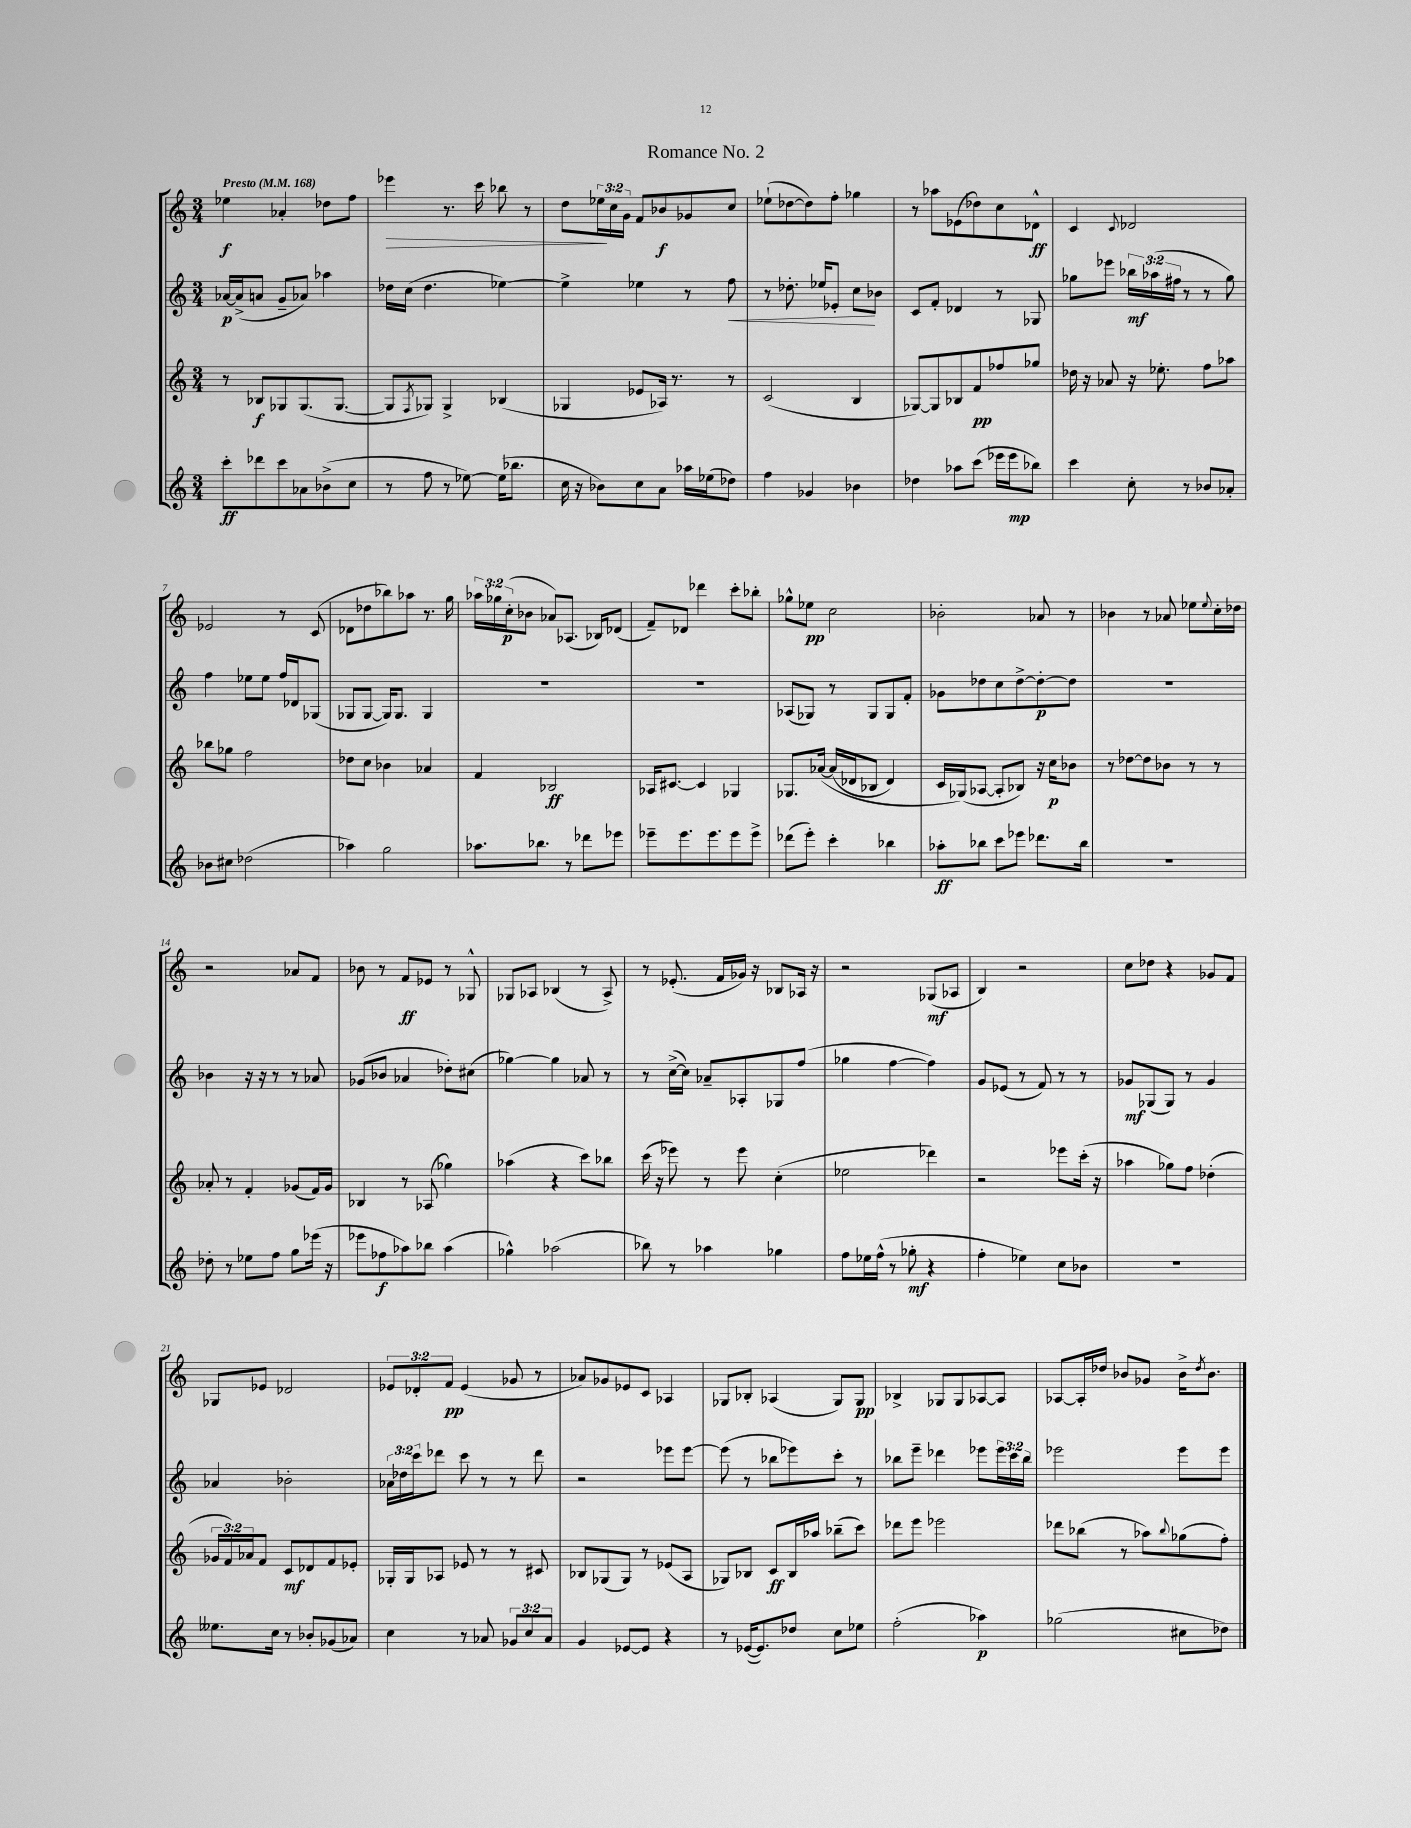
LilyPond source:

\header { title = "Romance No. 2" }
<<
\new StaffGroup <<
\new Staff = "s0" {
    \clef treble \key c \major \numericTimeSignature \time 3/4 \override Staff.TupletNumber.text = #tuplet-number::calc-fraction-text \tempo "Presto" 4 = 168
    ees''4\f aes'4-. des''8 f''8 |
    ees'''4\> r8. c'''16 bes''8 r8 |
    d''8 \tuplet 3/2 { ees''16\! c''16 g'16 } f'8 bes'8\f ges'8 c''8 |
    ees''8-!( des''8~ des''8) f''8-. ges''4 |
    r8 aes''8 ees'8( des''8) c''8 des'8-^\ff |
    c'4 \appoggiatura { c'8 } des'2 |
    ees'2 r8 c'8( |
    des'8 des''8 bes''8) aes''8 r8. g''16 |
    \tuplet 3/2 { aes''16 ges''16 c''16-.\p( } bes'8 aes'8) aes8.( bes16) des'8( |
    f'8--) des'8 des'''4 c'''8-. bes''8-. |
    ges''8-^ ees''8\pp c''2 |
    bes'2-. aes'8 r8 |
    bes'4 r8 aes'8 ees''8 \appoggiatura { ees''8 } c''16-. des''16 |
    r2 aes'8 f'8 |
    bes'8 r8 f'8\ff ees'8 r8 ges8-^ |
    ges8 aes8 bes4( r8 aes8->) |
    r8 ees'8.-.( f'16 ges'16) r16 bes8 aes16 r16 |
    r2 ges8\mf( aes8 |
    b4) r2 |
    c''8 des''8 r4 ges'8 f'8 |
    ges8 ees'8 des'2 |
    \tuplet 3/2 { ees'8 des'8-. f'8\pp } ees'4( ges'8 r8 |
    aes'8) ges'8 ees'8 c'8 aes4 |
    ges8 bes8-. aes4( ges8) ges8\pp |
    bes4-> ges8 ges8 aes8~ aes8 |
    aes8~ aes16-. des''16 bes'8 ges'8 bes'16-> \acciaccatura { des''8 } bes'8. \bar "|." |
}
\new Staff = "s1" {
    \clef treble \key c \major \numericTimeSignature \time 3/4 \override Staff.TupletNumber.text = #tuplet-number::calc-fraction-text
    aes'16~\p aes'16->( a'8 g'8-- aes'8) aes''4 |
    des''16 c''16( des''4. ees''4~) |
    ees''4-> ees''4 r8 f''8\< |
    r8 des''8.-. ees''16 ees'8-. c''8\! bes'8 |
    c'8 f'8-. des'4 r8 ges8 |
    ges''8 ees'''8 \tuplet 3/2 { bes''16\mf aes''16( fis''16 } r8 r8 ges''8) |
    f''4 ees''8 ees''8 f''16 des'16 ges8( |
    ges8 ges8~ ges16) ges8. ges4 |
    R2. |
    R2. |
    aes8( ges8) r8 ges8 ges8 f'8-. |
    ges'8 des''8 c''8 des''8~-> des''8~-.\p des''8 |
    R2. |
    bes'4 r16 r16 r8 r8 aes'8 |
    ges'8( bes'8 aes'4 des''8-.) cis''8( |
    ges''4~) ges''4 aes'8 r8 |
    r8 c''16~->( c''16) aes'8-- aes8-. ges8 f''8( |
    ges''4 f''4~ f''4) |
    g'8 ees'8( r8 f'8) r8 r8 |
    ges'8\mf ges8( ges8) r8 ges'4 |
    aes'4 bes'2-. |
    \tuplet 3/2 { aes'16 des''16 c'''16 } des'''8 c'''8 r8 r8 des'''8 |
    r2 ees'''8 ees'''8~ |
    ees'''8( r8 bes''8 ees'''8) c'''8-. r8 |
    bes''8 e'''8-- des'''4 ees'''8 \tuplet 3/2 { ees'''16 c'''16 bes''16 } |
    ees'''2 ees'''8 ees'''8 \bar "|." |
}
\new Staff = "s2" {
    \clef treble \key c \major \numericTimeSignature \time 3/4 \override Staff.TupletNumber.text = #tuplet-number::calc-fraction-text
    r8 bes8\f ges8 ges8.( ges8.~ |
    ges8 \acciaccatura { f8 } ges8) ges4-> bes4( |
    ges4 ees'8 aes16) r8. r8 |
    c'2( b4 |
    ges8~) ges8 bes8 f'8\pp fes''8 ges''8 |
    des''16 r16 aes'8 r16 ees''8.-. f''8 aes''8 |
    bes''8 ges''8 f''2 |
    des''8 c''8 bes'4 aes'4 |
    f'4 bes2\ff |
    aes16 cis'8.~ cis'4 ges4 |
    ges8. aes'16~\( aes'16( des'16 bes8 des'4) |
    c'16 ges16(\) aes8~ aes8-. bes8) r16 c''16\p bes'8 |
    r8 des''8~ des''8 bes'8 r8 r8 |
    aes'8-. r8 f'4-. ges'8( f'16) ges'16 |
    bes4 r8 aes8( ges''4) |
    aes''4( r4 c'''8) bes''8 |
    c'''16( r16 ees'''8) r8 ees'''8 c''4-.( |
    ees''2 des'''4) |
    r2 ees'''8 c'''16-.( r16 |
    aes''4 ges''8) f''8 des''4-.( |
    \tuplet 3/2 { ges'16 f'16) aes'16 } f'8 c'8\mf des'8 f'8 ees'8-. |
    ges16-. ges16 aes8 ees'8 r8 r8 cis'8 |
    bes8 ges8( ges8) r8 ees'8( a8 |
    ges8) bes8 c'8\ff bes16 aes''16 bes''8--( c'''8) |
    des'''8 e'''8 ees'''2 |
    des'''8 bes''8( r8 aes''8) \appoggiatura { bes''8 } ges''8( f''8-.) \bar "|." |
}
\new Staff = "s3" {
    \clef treble \key c \major \numericTimeSignature \time 3/4 \override Staff.TupletNumber.text = #tuplet-number::calc-fraction-text
    c'''8-.\ff des'''8 c'''8 aes'8 bes'8->( c''8 |
    r8 f''8 r8 ees''8~) ees''16( bes''8. |
    c''16 r16 bes'8) c''8 a'8 aes''16 ees''16( des''8) |
    f''4 ges'4 bes'4 |
    des''4 aes''8 c'''8( ees'''16 ees'''16\mp bes''8) |
    c'''4 c''8-. r8 bes'8 aes'8-. |
    bes'8 cis''8 des''2( |
    aes''4) g''2 |
    aes''8. bes''8. r8 des'''8 ees'''8 |
    ees'''8-- ees'''8. ees'''8. ees'''8 ees'''8-> |
    des'''8( e'''8-.) c'''4-. bes''4 |
    aes''8-.\ff bes''8 c'''8 ees'''8 des'''8. bes''16 |
    R2. |
    des''8-. r8 ees''8 f''8 g''8 ees'''16( r16 |
    ees'''8 fes''8\f aes''8) bes''8 aes''4( |
    ges''4-^) aes''2( |
    bes''8) r8 aes''4 ges''4 |
    f''8 ees''16 f''16-^( r8 ges''8-.\mf r4 |
    f''4-. ees''4) c''8 bes'8 |
    R2. |
    eeses''8. c''16 r8 bes'8-. ges'8( aes'8) |
    c''4 r8 aes'8 \tuplet 3/2 { ges'8 c''8 aes'8 } |
    g'4 ees'8~ ees'8 r4 |
    r8 ees'16~( ees'8.) des''8 c''8 ees''8 |
    f''2-.( aes''4\p) |
    ges''2( cis''8 des''8) \bar "|." |
}
>>
>>
